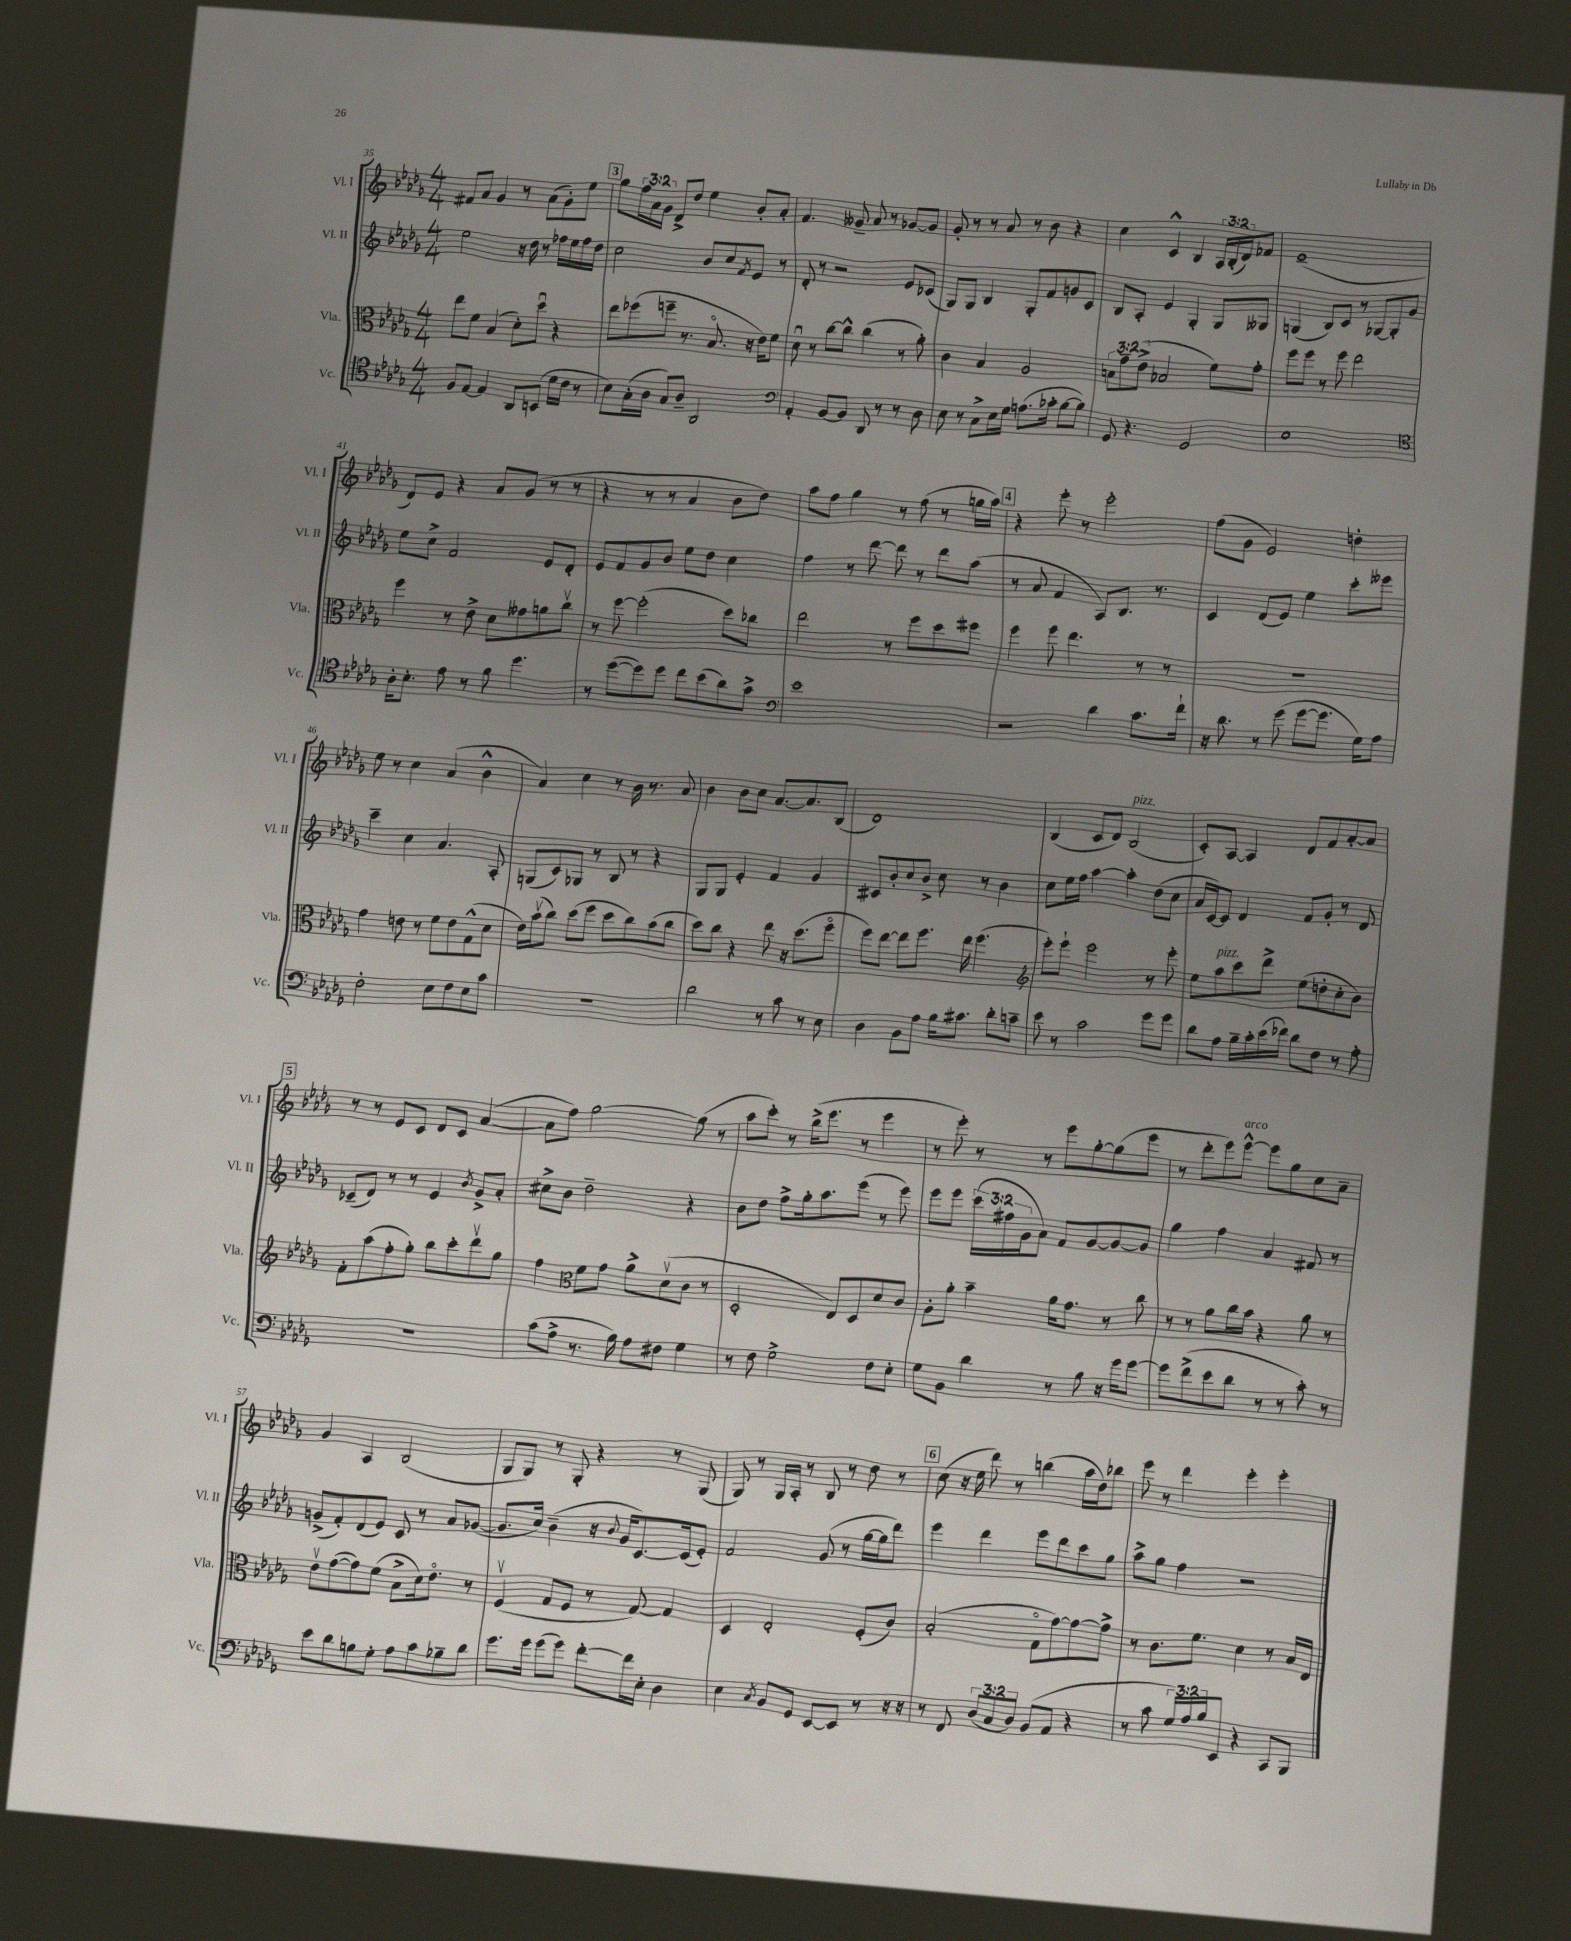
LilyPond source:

<<
\new StaffGroup <<
\new Staff = "s0" \with { instrumentName = "Vl. I" shortInstrumentName = "Vl. I" } {
    \clef treble \key des \major \numericTimeSignature \time 4/4 \override Staff.TupletNumber.text = #tuplet-number::calc-fraction-text
    fis'8 aes'8 ges'4 r8 aes'8( ges'8-.) ees''8 |
    \mark \markup { \box "3" } ges''8 \tuplet 3/2 { f''16 aes'16 ges'16 } des'8-> des''8 ees''4 bes'8-. aes'8-. |
    f'4. geses'8-- aes'8 r8 ges'8~ ges'8 |
    ges'8-. r8 r8 aes'8 r8 bes'8 r4 |
    c''4 c'4-^ bes4 \tuplet 3/2 { aes16 bes16-.( des'16) } fes'8 |
    ees'1--( |
    des'8) ees'8 r4 aes'8 ges'8( r8 r8 |
    r4 r8 r8 aes'4 bes'8 des''8) |
    aes''8 f''8 ges''4 r8 f''8( r8 g''16 aes''16) |
    \mark \markup { \box "4" } r4 ees'''8-. r8 ees'''2-. |
    f''8( ges'8 ees'2) d''4-. |
    ees''8 r8 c''4 aes'4( bes'4-^ |
    aes'4) c''4 r8 bes'16 r8. aes'8 |
    bes'4 bes'8 c''8 aes'8.~ aes'8. bes8( |
    des'1) |
    bes4( c'8 des'8) bes2^\markup { \italic "pizz." }( |
    c'8-.) aes8~ aes4 des'8 f'8 aes'8~-. aes'8 |
    \mark \markup { \box "5" } r8 r8 ees'8 c'8 des'8 c'8 aes'4~( |
    aes'8 f''8) ges''2~ ges''8( r8 |
    aes''8 c'''8-.) r8 bes''16->( ees'''8. r8 ees'''4 |
    r8 ees'''8-.) r8 r8 ees'''8 ges''8~-. ges''8( ees'''8 |
    r8 des'''8-. ees'''8) ees'''8~-^^\markup { \italic "arco" } ees'''8 ges''8 c''8 aes'8-- |
    ges'4 aes4 bes2( |
    ges8 ges8) r8 ges8-. r4 r8 ges8( |
    ges8) r8 ges16 aes16-. r8 bes8 r8 des''8 r8 |
    \mark \markup { \box "6" } c''8( r16 ees''16 des'''8) r8 b''4( aes''16 des''16) bes''8 |
    ees'''8 r8 des'''4 ees'''4-. ees'''4-. \bar "|." |
}
\new Staff = "s1" \with { instrumentName = "Vl. II" shortInstrumentName = "Vl. II" } {
    \clef treble \key des \major \numericTimeSignature \time 4/4 \override Staff.TupletNumber.text = #tuplet-number::calc-fraction-text
    ees''2 r16 des''16 r8 fes''16 ees''16 fes''16 des''16 |
    \mark \markup { \box "3" } c''2 bes'8 c''8 \acciaccatura { f'8 } ees'8 r8 |
    des'8-. r8 r2 ees'8 ces'8( |
    ges8) ges8 bes4 ges8-. f'8 g'8 c'8 |
    bes8 aes8-. ees'4 ges4-. ges8 geses8 |
    g4( bes8) c'8 r8 ges8~ ges8-. ges'8 |
    ees''8 c''8-> f'2 ees'8 des'8-. |
    ees'8 f'8 ges'8 bes'8 ees''8 des''8 c''4 |
    f''4 r8 des'''8~ des'''8 r8 des'''8 aes''8( |
    \mark \markup { \box "4" } r8 aes'8 f'4 aes8) bes8. r8. |
    c'4 des'8( ees'8) ees''4 c'''8-. eeses'''8 |
    c'''4-- c''4 aes'4. aes8-. |
    g8( c'8) ges8 r8 bes8 r8 r4 |
    ges8 ges8 ees'4-. f'4 ges'4 |
    cis'8 bes'8-. c''8 bes'8-> c''8 r8 bes'4 |
    c''8 ees''16 f''16 aes''4~ aes''4-. des''8( c''8 |
    aes'16 c'16~) c'8 des'4 f'8 ges'8-. r8 des'8 |
    \mark \markup { \box "5" } ces'8--( des'8) r8 r8 ees'4 \acciaccatura { bes'8 } ges'8-> aes'8-. |
    cis''8-> bes'8 des''2-- r4 |
    bes'8 des''8 f''8-> ges''16-. aes''8. ees'''8( r8 ees'''8) |
    ees'''8 ees'''8 \tuplet 3/2 { c'''16( fis''16 ges'16 } aes'8) f'8 ges'8~ ges'8~ ges'8 |
    ges''4 f''4 aes'4 fis'8 r8 |
    g'8->( f'8-.) des'8( ees'8) c'8 r8 aes'8 ges'8~( |
    ges'8. c''16) bes'4--( r16 \appoggiatura { bes'8 } ges'16 c'8.~) c'16( ees'8-.) |
    f'2 ges'8( r8 ges''16~ ges''16 des'''8) |
    \mark \markup { \box "6" } ees'''4 des'''4 ees'''8 des'''8 c'''8 ges''8 |
    aes''8-> ges''8 f''4 r2 \bar "|." |
}
\new Staff = "s2" \with { instrumentName = "Vla." shortInstrumentName = "Vla." } {
    \clef alto \key des \major \numericTimeSignature \time 4/4 \override Staff.TupletNumber.text = #tuplet-number::calc-fraction-text
    ees''8 f'8 bes4( des'8-.) des''8\downbow r4 |
    \mark \markup { \box "3" } ees''8 fes''8( f''8-- r8. bes8.\flageolet r16 ees'16) f'8 |
    des'8\downbow r8 c''8~ c''8-^ c''4( r8 aes'8-.) |
    c'4 bes4 aes2 |
    \tuplet 3/2 { b8 ges'8-- ees'8->( } bes2 f'8) ges'8-. |
    f''8 f''8 r8 f''8 ees''2 |
    f''4 r8 ees'8-> des'8 geses'8 a'8 c''8\upbow |
    r8 f''8~ f''2-.( des''8) ces''8 |
    ees''2 r8 f''8 des''8 fis''8 |
    \mark \markup { \box "4" } f''4 f''8 ees''4. r8 r8 |
    r1 |
    ges'4 e'8 r8 f'8 e'8 ges8-^( des'8 |
    ees'16) bes'16\upbow( c''8) des''8( f''8 des''8 c''8) bes'8( c''8 |
    des''8) c''8 r4 ees''8 r16 des''8.( f''8\flageolet |
    f''8) ees''8~ ees''8 f''8. ees''16 f''4.( |
    \clef treble ees'''8-.) ees'''8-! ees'''2 r8 ees'''8-. |
    ees''8 aes''8^\markup { \italic "pizz." } c'''8 des'''8-> ees''8( d''8-. c''8-. bes'8) |
    \mark \markup { \box "5" } f'8-. aes''8( f''8-. ges''8-.) bes''8 c'''8-. des'''8\upbow ges''8 |
    f''4 \clef alto f'8 ges'8 aes'8-> des'8\upbow( c'8 r8 |
    des2-. ees8) des8 des'8 c'8 |
    aes8-. aes'8-. bes'4-- aes'16 ges'8. r8 c''8 |
    r8 r8 aes'8 c''16 bes'16 r4 aes'8 r8 |
    ees'8\upbow ges'8~( ges'8) f'8( bes8-> des'16) ees'8.\flageolet r8 |
    f4\upbow( ges8 f8 r8 ges8~) ges4 |
    des4 ees2-. f8-.( c'8) |
    \mark \markup { \box "6" } bes2-.( ges8\flageolet ges'8~) ges'8~ ges'8-> |
    r8 c'8. f'8. des'4 r8 bes16 ees16 \bar "|." |
}
\new Staff = "s3" \with { instrumentName = "Vc." shortInstrumentName = "Vc." } {
    \clef tenor \key des \major \numericTimeSignature \time 4/4 \override Staff.TupletNumber.text = #tuplet-number::calc-fraction-text
    f8 ees8~ ees4 aes,8 b,8( des'16 c'16 r8 |
    \mark \markup { \box "3" } bes8) ges16-.( aes16 ges8) aes8-- aes,2 |
    \clef bass aes,4-. bes,8~ bes,8 des,8 r8 r8 des8 |
    ees8 r8 c8-> ees16 ges16 a8.( ces'16-. bes8~ bes8) |
    ges,8 r4. ges,2 |
    ees1 |
    \clef tenor aes16-. bes8.-. ees'8 r8 f'8 des''4. |
    r8 des''8~( des''8) des''8 c''8 bes'8( aes'8) ges'8-> |
    \clef bass ees'1 |
    \mark \markup { \box "4" } r2 des'4 c'8. f'16-! |
    r16 des'8. r8 ges'8( ges'8~ ges'8. ges16) aes8 |
    f2-. ees8 f8 ees8 c'8 |
    R1 |
    des'2 r8 c'8 r8 ees8 |
    des4 bes,8 aes8 bes16 cis'8. des'8-. c'8-- |
    ees'8 r8 c'2 ges'8 ges'8 |
    des'8 aes8 bes16-- c'16-. ees'16( fes'16) des'8 f8 r8 aes8-. |
    \mark \markup { \box "5" } R1 |
    c'8( aes8-> r8. bes16) aes8 fis8 ges4 |
    r8 f8 ges2-> f8 ees8-. |
    ges8 bes,8 des'4 r8 bes8 r16 ges'16 ges'8~ |
    ges'8 f'8->( ees'8 des'8 r8 r8 c'8-.) r8 |
    ees'8 des'8 b8 ges8-. aes8 c'8 bes8-- des'8 |
    ges'8. ges'16 ges'8( ges'8) f'8~-. f'16 ees16-. des4 |
    ees4 \acciaccatura { c8 } bes,8 ges,8 ees,8~ ees,8 r8 r16 r16 |
    \mark \markup { \box "6" } r8 f,8 \tuplet 3/2 { des8( c8 des8) } bes,8( aes,8 r4 |
    r8 c'8 \tuplet 3/2 { ges16) aes16 bes16 } ees,8 r4 c,8 bes,,8 \bar "|." |
}
>>
>>
\layout { \context { \Score currentBarNumber = #35 } }
